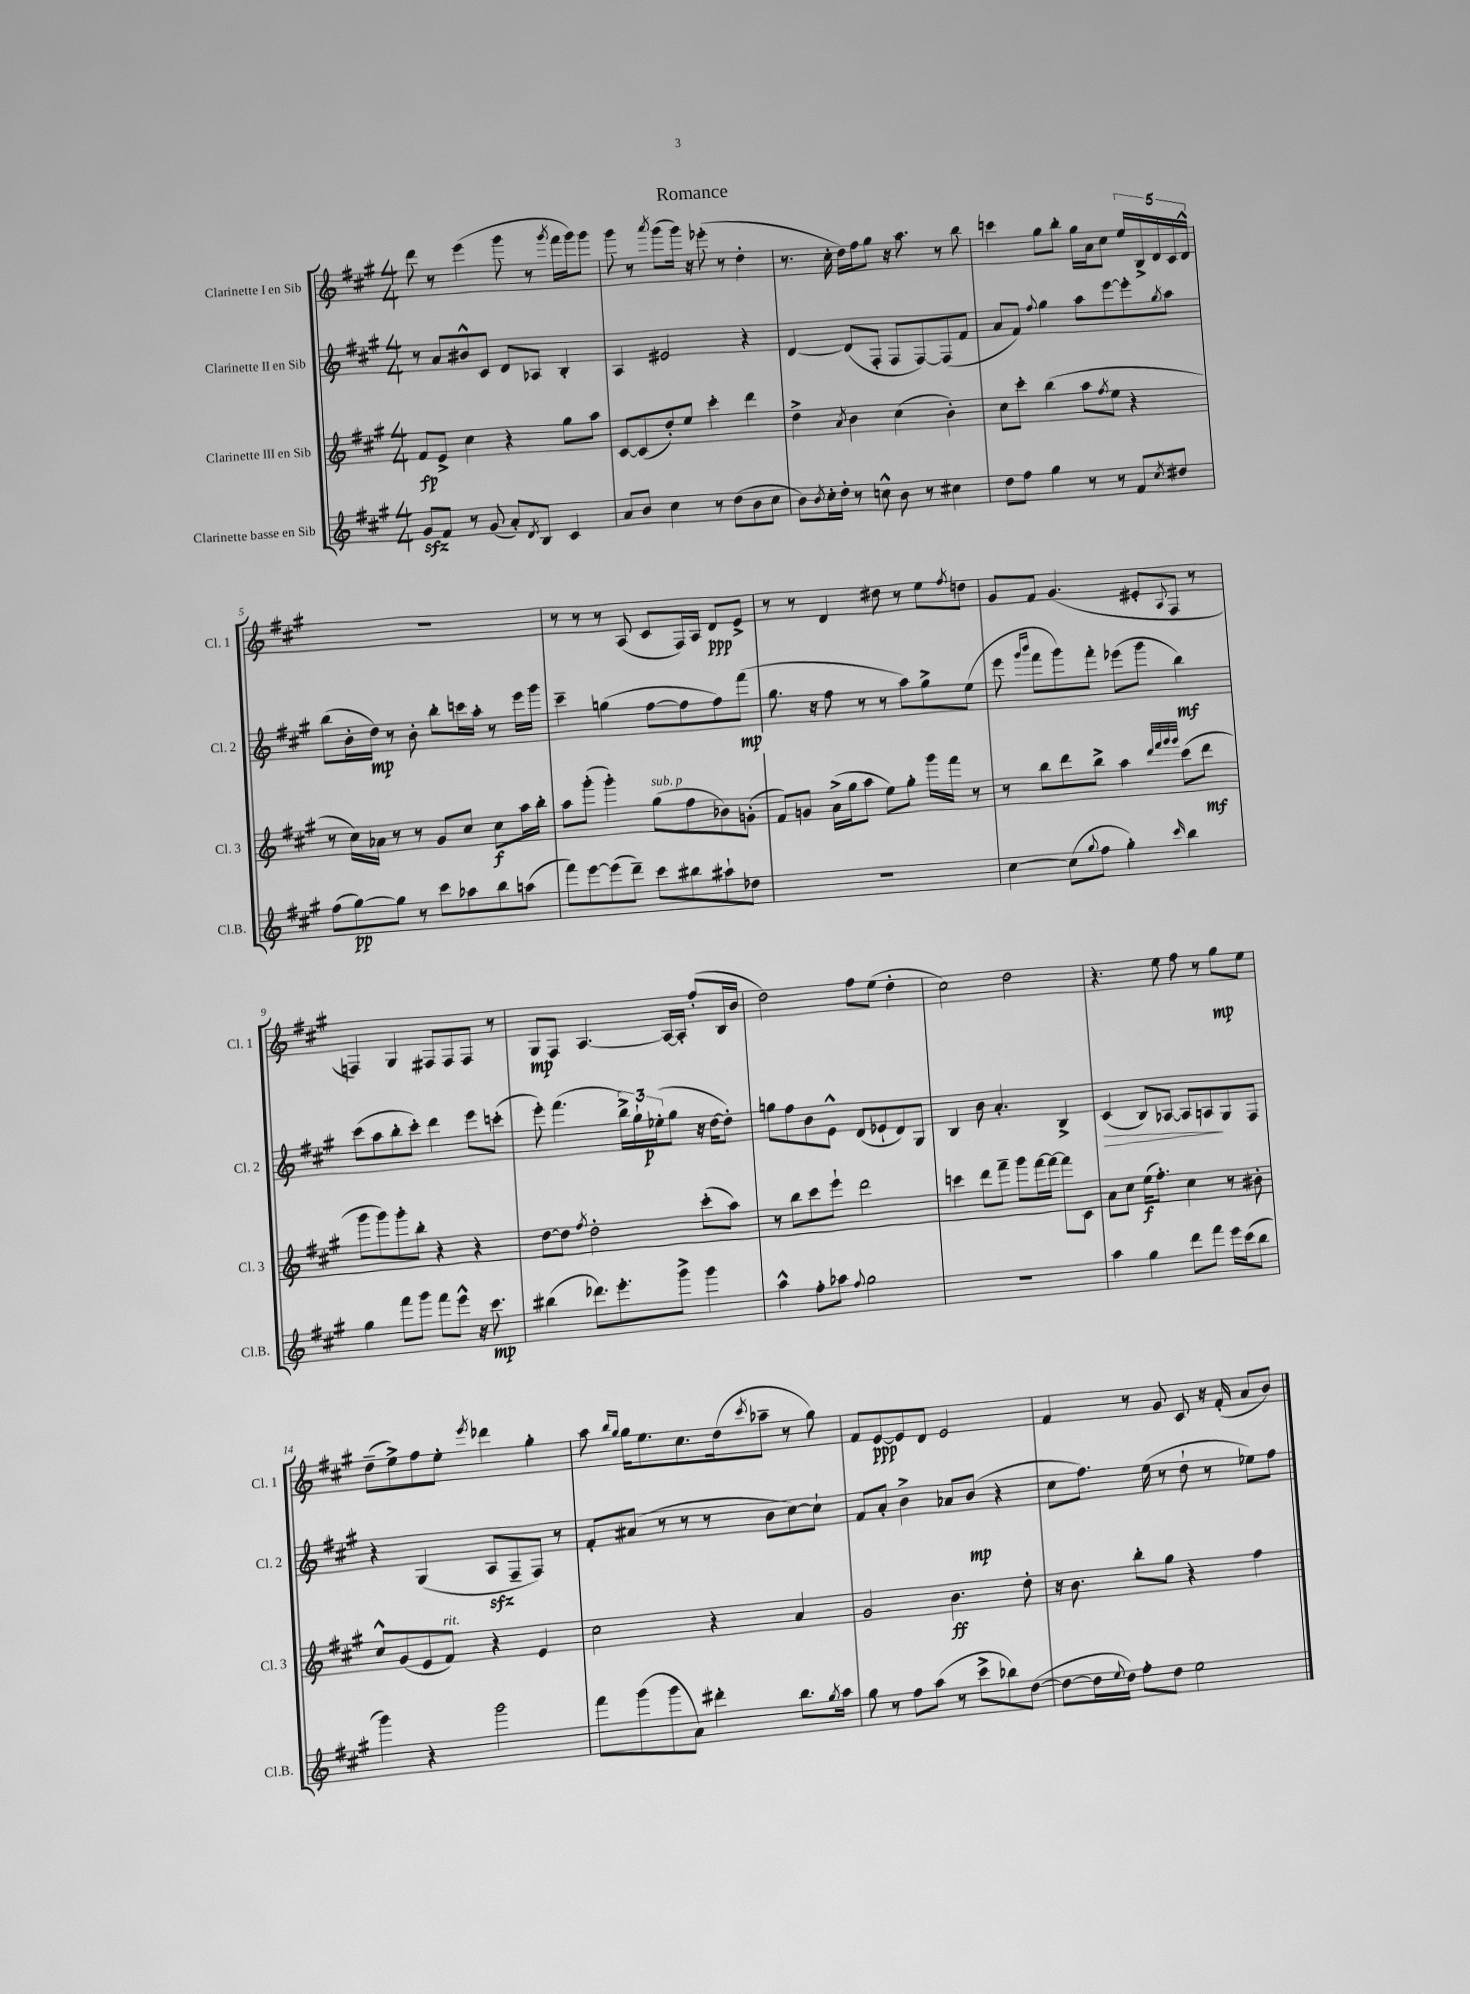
\header { title = "Romance" }
<<
\new StaffGroup <<
\new Staff = "s0" \with { instrumentName = "Clarinette I en Sib" shortInstrumentName = "Cl. 1" } {
    \clef treble \key a \major \numericTimeSignature \time 4/4
    d'''8 r8 e'''4( gis'''8 r8 \acciaccatura { gis'''8 } fis'''16 gis'''16) gis'''8 |
    gis'''8 r8 \acciaccatura { a'''8 } gis'''8( gis'''16) r16 ees'''8-.( r8 d''4-. |
    r8. cis''16-. d''16) fis''16 gis''8 r16 a''8. r8 b''8 |
    c'''4 gis''8 b''8-. gis''16 a'16 cis''8 \tuplet 5/4 { e''16 b16-> d'16 cis'16 d'16-^ } |
    R1 |
    r8 r8 r8 a8( cis'8 fis16) a16 d'8\ppp e'8-> |
    r8 r8 d'4 dis''8 r8 e''8 \acciaccatura { fis''8 } d''8 |
    gis'8 fis'8 gis'4.( eis'8-. \appoggiatura { a8 } fis8 r8 |
    f4) gis4 fis8 fis8 fis8 r8 |
    gis8\mp fis8 a4.~ a16~ a16-. fis''8-.( b16 b'16 |
    d''2) fis''8 e''8( d''4-. |
    cis''2) d''2 |
    r4. e''8 fis''8 r8 gis''8\mp e''8 |
    d''8--( e''8->) fis''8 e''8-. \acciaccatura { e'''8 } des'''4 gis''4-. |
    a''8 \grace { b''16 gis''16 } gis''16 e''8. cis''8. d''16( \acciaccatura { cis'''8 } aes''8-- r8 gis''8) |
    fis'8 e'8~\ppp e'8 d'8 e'2 |
    fis'4 r8 gis'8 cis'8 r16 fis'16-.( a'8 b'8) \bar "|." |
}
\new Staff = "s1" \with { instrumentName = "Clarinette II en Sib" shortInstrumentName = "Cl. 2" } {
    \clef treble \key a \major \numericTimeSignature \time 4/4
    r8 a'8 bis'8-^ cis'8 d'8 aes8 b4-. |
    a4 eis'2 r4 |
    d'4~ d'8( fis8-. fis8 fis8~) fis8( fis'8 |
    a'8 fis'8) \appoggiatura { fis''8 } gis''4 a''8 e'''8~ e'''8-. \acciaccatura { gis''8 } a''8 |
    b''8( b'16-. d''16\mp) r8 b'8-. b''8-. c'''16 a''16-. r8 e'''16 gis'''16 |
    cis'''4-- g''4( fis''8~ fis''8 fis''8) fis'''8\mp( |
    gis''8. r16 fis''8 r8 r8 a''8) gis''8-> e''8( |
    e'''8 \grace { gis'''16 b'''16 } fis'''8 gis'''8) fis'''8-. ees'''8( gis'''8 b''4\mf) |
    cis'''8( a''8 b''8-. cis'''8-.) d'''4 e'''8 c'''8-.( |
    e'''8-.) fis'''4.( \tuplet 3/2 { b''16->) gis''16-! ees''16-.\p( } gis''8 r16 d''16~ d''8-.) |
    g''8 fis''8 b'8 e'8-^ d'8( ees'8-! d'8) gis8 |
    b4 b'8 a'4.-. b4-> |
    cis'4\>( b8) aes8~ aes8 a8\! gis8 fis8 |
    r4 gis4( a8\sfz fis8-- fis8) r8 |
    fis'8-. ais'8( r8 r8 r8 b'8 cis''8~) cis''8-! |
    fis'8 a'8-. b'4-> aes'8 b'8\mp( r4 |
    cis''8 fis''8.) e''16( r8 d''8-! r8 ees''8) fis''8 \bar "|." |
}
\new Staff = "s2" \with { instrumentName = "Clarinette III en Sib" shortInstrumentName = "Cl. 3" } {
    \clef treble \key a \major \numericTimeSignature \time 4/4
    fis'8\fp e'8-> cis''4 r4 gis''8 a''8 |
    cis'8~ cis'8( d''8-.) e''8 cis'''4-. d'''4 |
    d''4-> \acciaccatura { a'8 } b'4 cis''4( b'4-.) |
    cis''8 cis'''8-. b''4( a''8 \acciaccatura { fis''8 } e''8 r4 |
    r8 cis''16) aes'16 r8 r8 gis'8 cis''8 cis''8\f a''16 b''16-. |
    a''8 gis'''8-.( gis'''4-.) gis''8^\markup { \italic "sub. p" }( fis''8 bes'8) g'8-.( |
    fis'8) g'8 a'16->( gis''16 a''8 e''8) gis''8-. gis'''16 fis'''16 r8 |
    r8 b''8 d'''8 b''8-> a''4 \grace { d'''32 fis'''32 gis'''32 gis'''32 } cis'''8( d'''8\mf |
    gis'''8 gis'''8) gis'''8-. b''8-. r4 r4 |
    d''8~ d''8 \acciaccatura { fis''8 } d''2-. cis'''8-.( a''8) |
    r8 b''8 cis'''8 e'''8-! d'''2 |
    c'''4 d'''8 fis'''8-- gis'''8 fis'''16~ fis'''16~ fis'''8 cis'8 |
    a'8 cis''8 e''16\f( fis''8.-.) cis''4 r8 bis'8-. |
    cis''8-^ gis'8( e'8 fis'8^\markup { \italic "rit." }) r4 e'4 |
    cis''2 r4 a'4 |
    gis'2 b'4.\ff d''8-. |
    r16 b'8. b''8-. gis''8 r4 fis''4 \bar "|." |
}
\new Staff = "s3" \with { instrumentName = "Clarinette basse en Sib" shortInstrumentName = "Cl.B." } {
    \clef treble \key a \major \numericTimeSignature \time 4/4
    gis'8\sfz fis'8 r8 gis'8( a'8-.) \acciaccatura { d'8 } b8 cis'4 |
    a'8 b'8 cis''4 r8 d''8( b'8 cis''8 |
    b'8) \acciaccatura { b'8 } cis''16-. d''16-. r8 c''8-^ b'8 r8 cis''4 |
    d''8 fis''8 gis''4 r8 r8 fis'8 \acciaccatura { cis''8 } dis''8 |
    fis''8( gis''8~\pp) gis''8 r8 cis'''8 aes''8 b''8 a''8( |
    fis'''8) e'''8~ e'''8( d'''8--) cis'''8 bis''8 ais''8-! des''8 |
    R1 |
    cis''4~ cis''8( \appoggiatura { gis''8 } fis''8 gis''4-.) \grace { cis'''16 } b''4 |
    gis''4 fis'''8 gis'''8 fis'''8 e'''8-^ r16 cis'''8.\mp |
    bis''4( des'''8.) e'''8.-. gis'''8-> gis'''4 |
    a''4-^ fis''8-. aes''8 \appoggiatura { fis''8 } gis''2 |
    R1 |
    a''4 gis''4 d'''8 fis'''8 e'''16 cis'''16( b''8 |
    gis'''4) r4 gis'''2 |
    fis'''8 gis'''8( gis'''8 a'8) dis'''4-. b''8. \acciaccatura { gis''8 } a''16 |
    gis''8 r8 fis''8 a''8( r8 cis'''8-> bes''8) d''8~( |
    d''8~ d''16 \appoggiatura { e''8 } d''16) fis''8-. d''8 e''2 \bar "|." |
}
>>
>>
